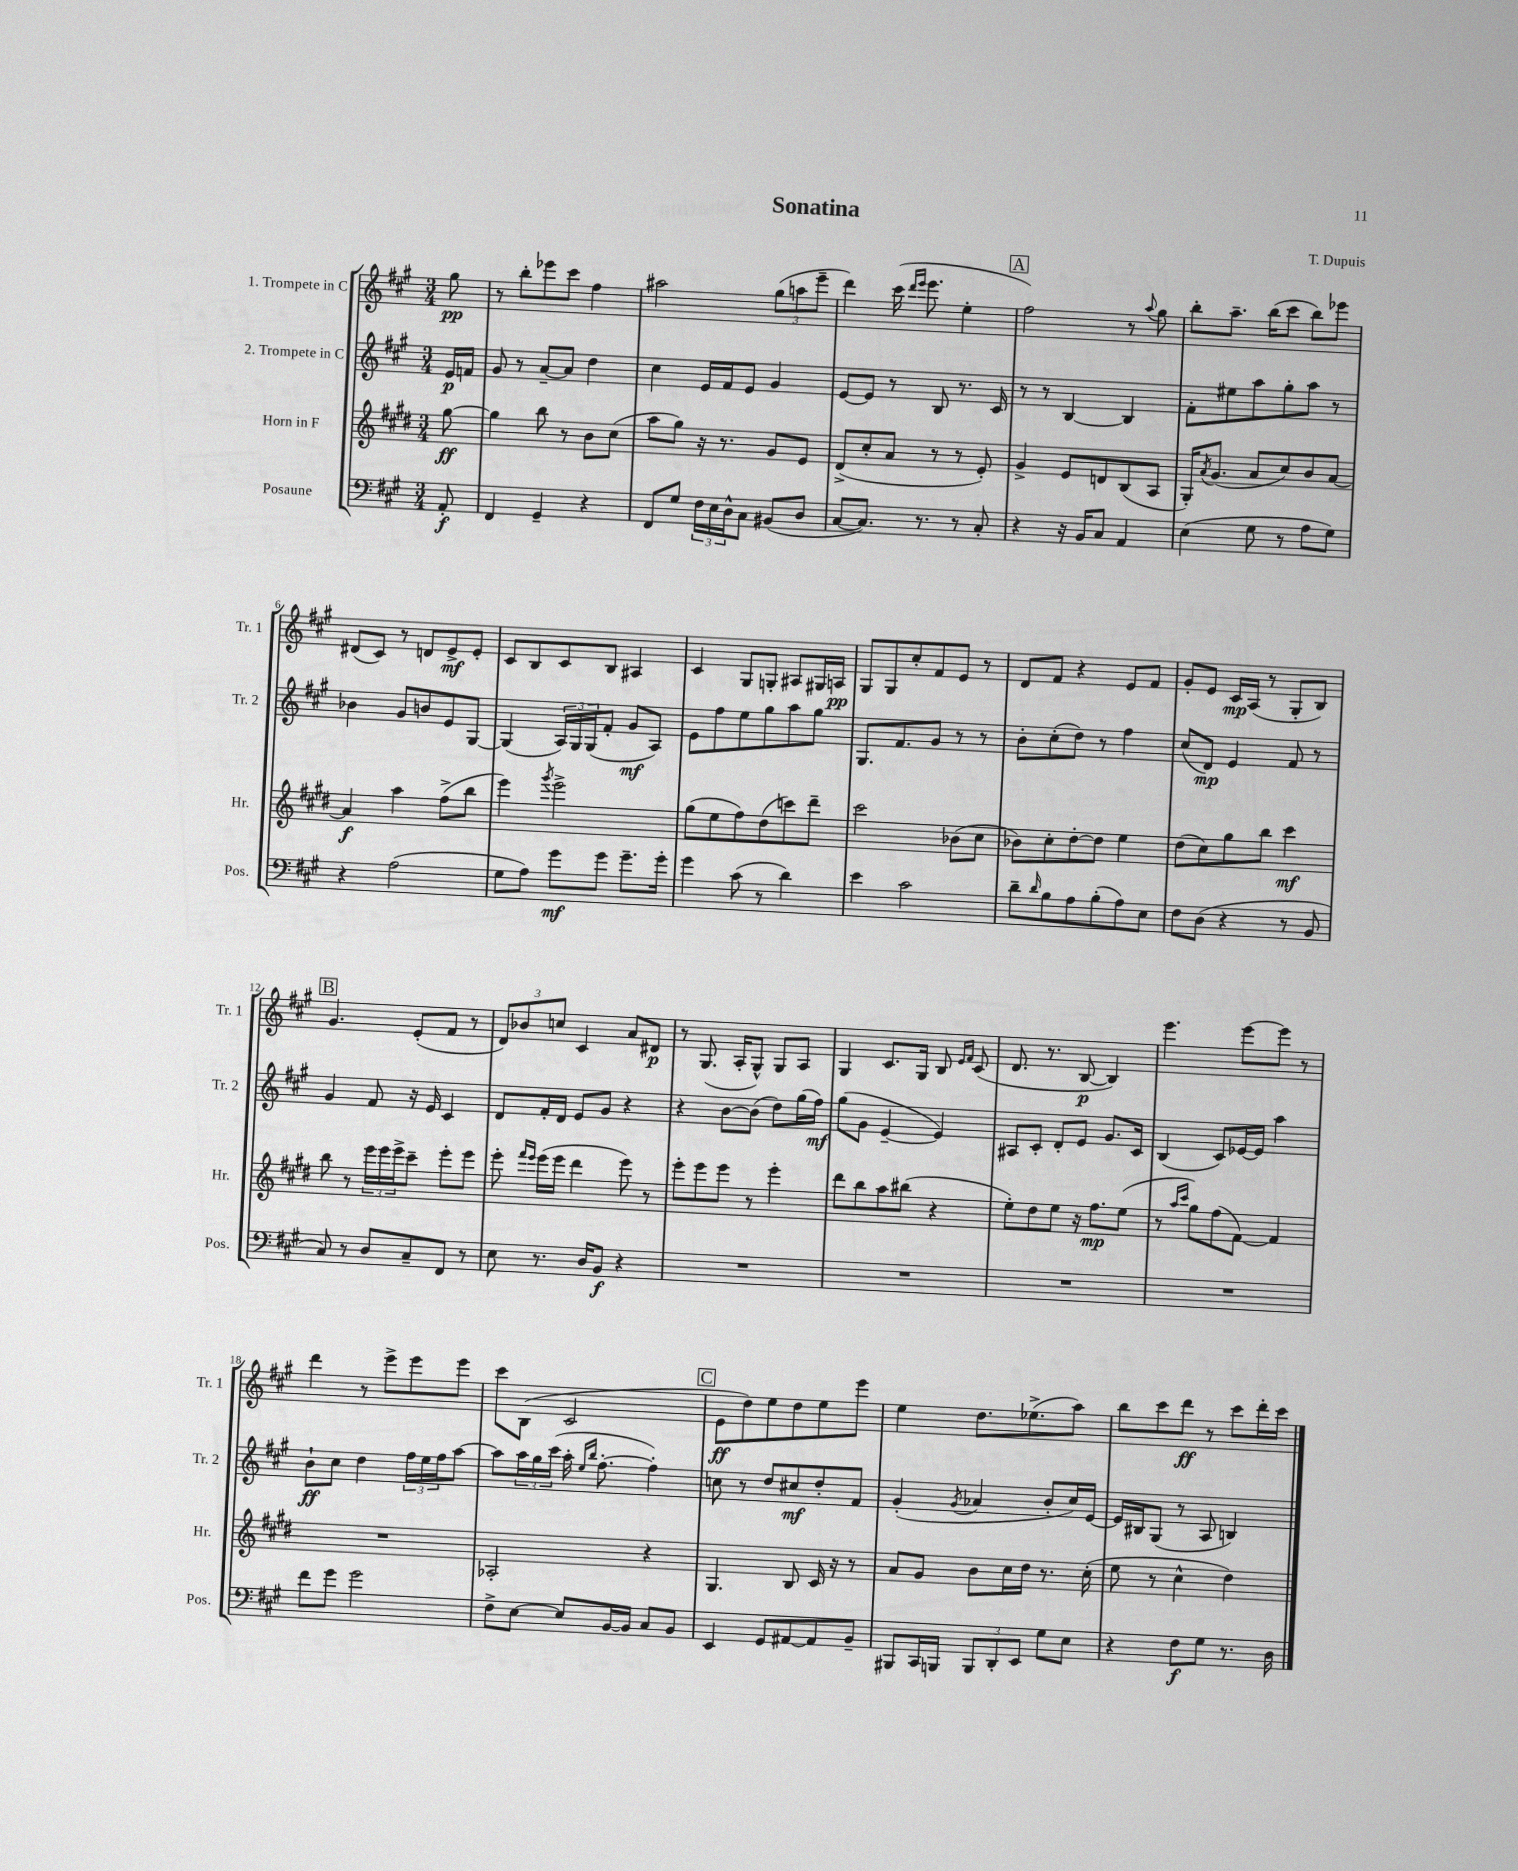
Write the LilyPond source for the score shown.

\header { title = "Sonatina" composer = "T. Dupuis" }
<<
\new StaffGroup <<
\new Staff = "s0" \with { instrumentName = "1. Trompete in C" shortInstrumentName = "Tr. 1" } {
    \clef treble \key a \major \numericTimeSignature \time 3/4 \partial 8
    gis''8\pp |
    r8 b''8-. ees'''8 cis'''8 fis''4 |
    ais''2 \tuplet 3/2 { gis''8( a''8 e'''8-- } |
    d'''4) cis'''16( \grace { d'''16 e'''16 } e'''8. e''4-. |
    \mark \markup { \box "A" } fis''2) r8 \appoggiatura { a''8 } gis''8 |
    b''8-. a''8.-- b''16( cis'''8 b''8) ees'''8 |
    dis'8( cis'8) r8 d'8 e'8->\mf e'8-. |
    cis'8 b8 cis'8 b8 ais4 |
    cis'4 gis8 g8-. ais8 gis16 a16\pp |
    gis8 gis8 cis''8-. fis'8 e'8 r8 |
    d'8 fis'8 r4 e'8 fis'8 |
    gis'8-. e'8 cis'16\mp a16( r8 gis8-. b8) |
    \mark \markup { \box "B" } gis'4. e'8-.( fis'8 r8 |
    \tuplet 3/2 { d'8) bes'8 c''8 } cis'4 a'8 dis'8\p |
    r8 gis8.( a16-. gis8-^) gis8 a8 |
    gis4 cis'8. gis16 b8 \grace { e'16 fis'16 } cis'8( |
    d'8. r8. b8~\p b4) |
    e'''4. e'''8~ e'''8 r8 |
    d'''4 r8 e'''8-> e'''8 e'''8 |
    cis'''8 b8( cis'2 |
    \mark \markup { \box "C" } e'8\ff d''8) e''8 d''8 e''8 e'''8 |
    e''4 d''8. ees''8.->( a''8) |
    b''8 cis'''8 d'''8\ff r8 cis'''8 d'''16-. cis'''16 \bar "|." |
}
\new Staff = "s1" \with { instrumentName = "2. Trompete in C" shortInstrumentName = "Tr. 2" } {
    \clef treble \key a \major \numericTimeSignature \time 3/4 \partial 8
    e'16\p f'16 |
    gis'8 r8 a'8~-- a'8 d''4 |
    cis''4 e'16 fis'16 e'8 gis'4 |
    e'8~ e'8 r8 b8 r8. cis'16 |
    \mark \markup { \box "A" } r8 r8 b4~ b4 |
    fis'8-. eis''8 a''8 gis''8-. a''8 r8 |
    bes'4 gis'8 b'8 e'8 gis8~ |
    gis4( \tuplet 3/2 { a16) gis16 gis16( } fis'8-. gis'8\mf a8) |
    e'8 fis''8 e''8 gis''8 a''8 gis''8 |
    gis8. fis'8. gis'8 r8 r8 |
    b'8-. cis''8-.( d''8) r8 fis''4 |
    cis''8( d'8\mp) e'4 fis'8 r8 |
    \mark \markup { \box "B" } gis'4 fis'8 r16 e'16 cis'4 |
    d'8 fis'16-. d'16 e'8 gis'8 r4 |
    r4 b'8~ b'8( d''8) gis''16( fis''16\mf) |
    gis''8( gis'8 e'4~-- e'4) |
    ais8 cis'8-. d'8-. e'8 gis'8. cis'16 |
    b4( cis'8) ees'16~ ees'16 a''4 |
    b'8-!\ff cis''8 d''4 \tuplet 3/2 { fis''16 e''16 fis''16 } a''8~ |
    a''8 \tuplet 3/2 { a''16 gis''16 cis'''16( } a''16-. \grace { e''16 b''16 } fis''8.~-. fis''4-.) |
    \mark \markup { \box "C" } c''8 r8 d''8 cis''8\mf d''8-. fis'8 |
    gis'4-.( \acciaccatura { gis'8 } aes'4 b'8-. cis''16) e'16~ |
    e'16 bis16 gis8( r8 a8 b4) \bar "|." |
}
\new Staff = "s2" \with { instrumentName = "Horn in F" shortInstrumentName = "Hr." } {
    \clef treble \key e \major \numericTimeSignature \time 3/4 \partial 8
    gis''8~\ff |
    gis''4 b''8 r8 b'8 cis''8( |
    a''8 gis''8) r16 r8. gis'8 e'8 |
    dis'8->( cis''8-. a'8 r8 r8 e'8-.) |
    \mark \markup { \box "A" } gis'4-> e'8 d'8 b8( a8 |
    gis16-.) \acciaccatura { a'8 } gis'8.( a'8 cis''8) b'8 a'8~ |
    a'4\f a''4 fis''8->( b''8 |
    e'''4) \acciaccatura { gis'''8 } e'''2-> |
    gis''8( e''8 fis''8) dis''8( c'''8) dis'''8-- |
    cis'''2 bes'8( cis''8 |
    bes'8) cis''8-. dis''8~-. dis''8 e''4 |
    dis''8( cis''8) gis''8 b''8 cis'''4\mf |
    \mark \markup { \box "B" } b''8 r8 \tuplet 3/2 { e'''16 e'''16 e'''16-> } cis'''8-- e'''8-. e'''8 |
    e'''8-. \grace { fis'''16 e'''16 } e'''16( e'''16 dis'''4 e'''8) r8 |
    e'''8-. e'''8 e'''8 r8 e'''4-. |
    dis'''8 b''8 a''8 bis''8( r4 |
    e''8-.) dis''8 e''8 r16 fis''8.\mp e''8( |
    r8 \grace { a''16 cis'''16 } gis''8) fis''8( fis'8~) fis'4 |
    R2. |
    aes2-. r4 |
    \mark \markup { \box "C" } gis4. b8 cis'16 r16 r8 |
    a'8 gis'8 b'8 cis''16 dis''16 r8. cis''16-.( |
    e''8 r8 cis''4-^ dis''4) \bar "|." |
}
\new Staff = "s3" \with { instrumentName = "Posaune" shortInstrumentName = "Pos." } {
    \clef bass \key a \major \numericTimeSignature \time 3/4 \partial 8
    a,8-.\f |
    fis,4 gis,4-- r4 |
    fis,8 gis8 \tuplet 3/2 { fis16 e16 d16-^ } cis8 bis,8( d8 |
    cis8~ cis8.) r8. r8 cis8-. |
    \mark \markup { \box "A" } r4 r16 b,16 cis8 a,4 |
    e4( gis8 r8 a8 gis8) |
    r4 a2( |
    gis8 a8) gis'8\mf gis'8 gis'8.-- gis'16-. |
    gis'4 cis'8( r8 d'4) |
    e'4 cis'2 |
    d'8-- \grace { d'16 } b8 a8 b8-.( a8) e8 |
    fis8 d8( r4 r8 b,8 |
    \mark \markup { \box "B" } cis8) r8 d8 cis8-- fis,8 r8 |
    e8 r8. d16 b,8\f r4 |
    R2. |
    R2. |
    R2. |
    R2. |
    fis'8 gis'8 gis'2 |
    fis8-> e8~ e8 b,16~ b,16 cis8 b,8 |
    \mark \markup { \box "C" } e,4 gis,8 ais,8~ ais,8 b,8-- |
    bis,,8 cis,16 b,,16 \tuplet 3/2 { b,,8 d,8-. e,8 } gis8 e8 |
    r4 fis8\f gis8 r8. d16 \bar "|." |
}
>>
>>
